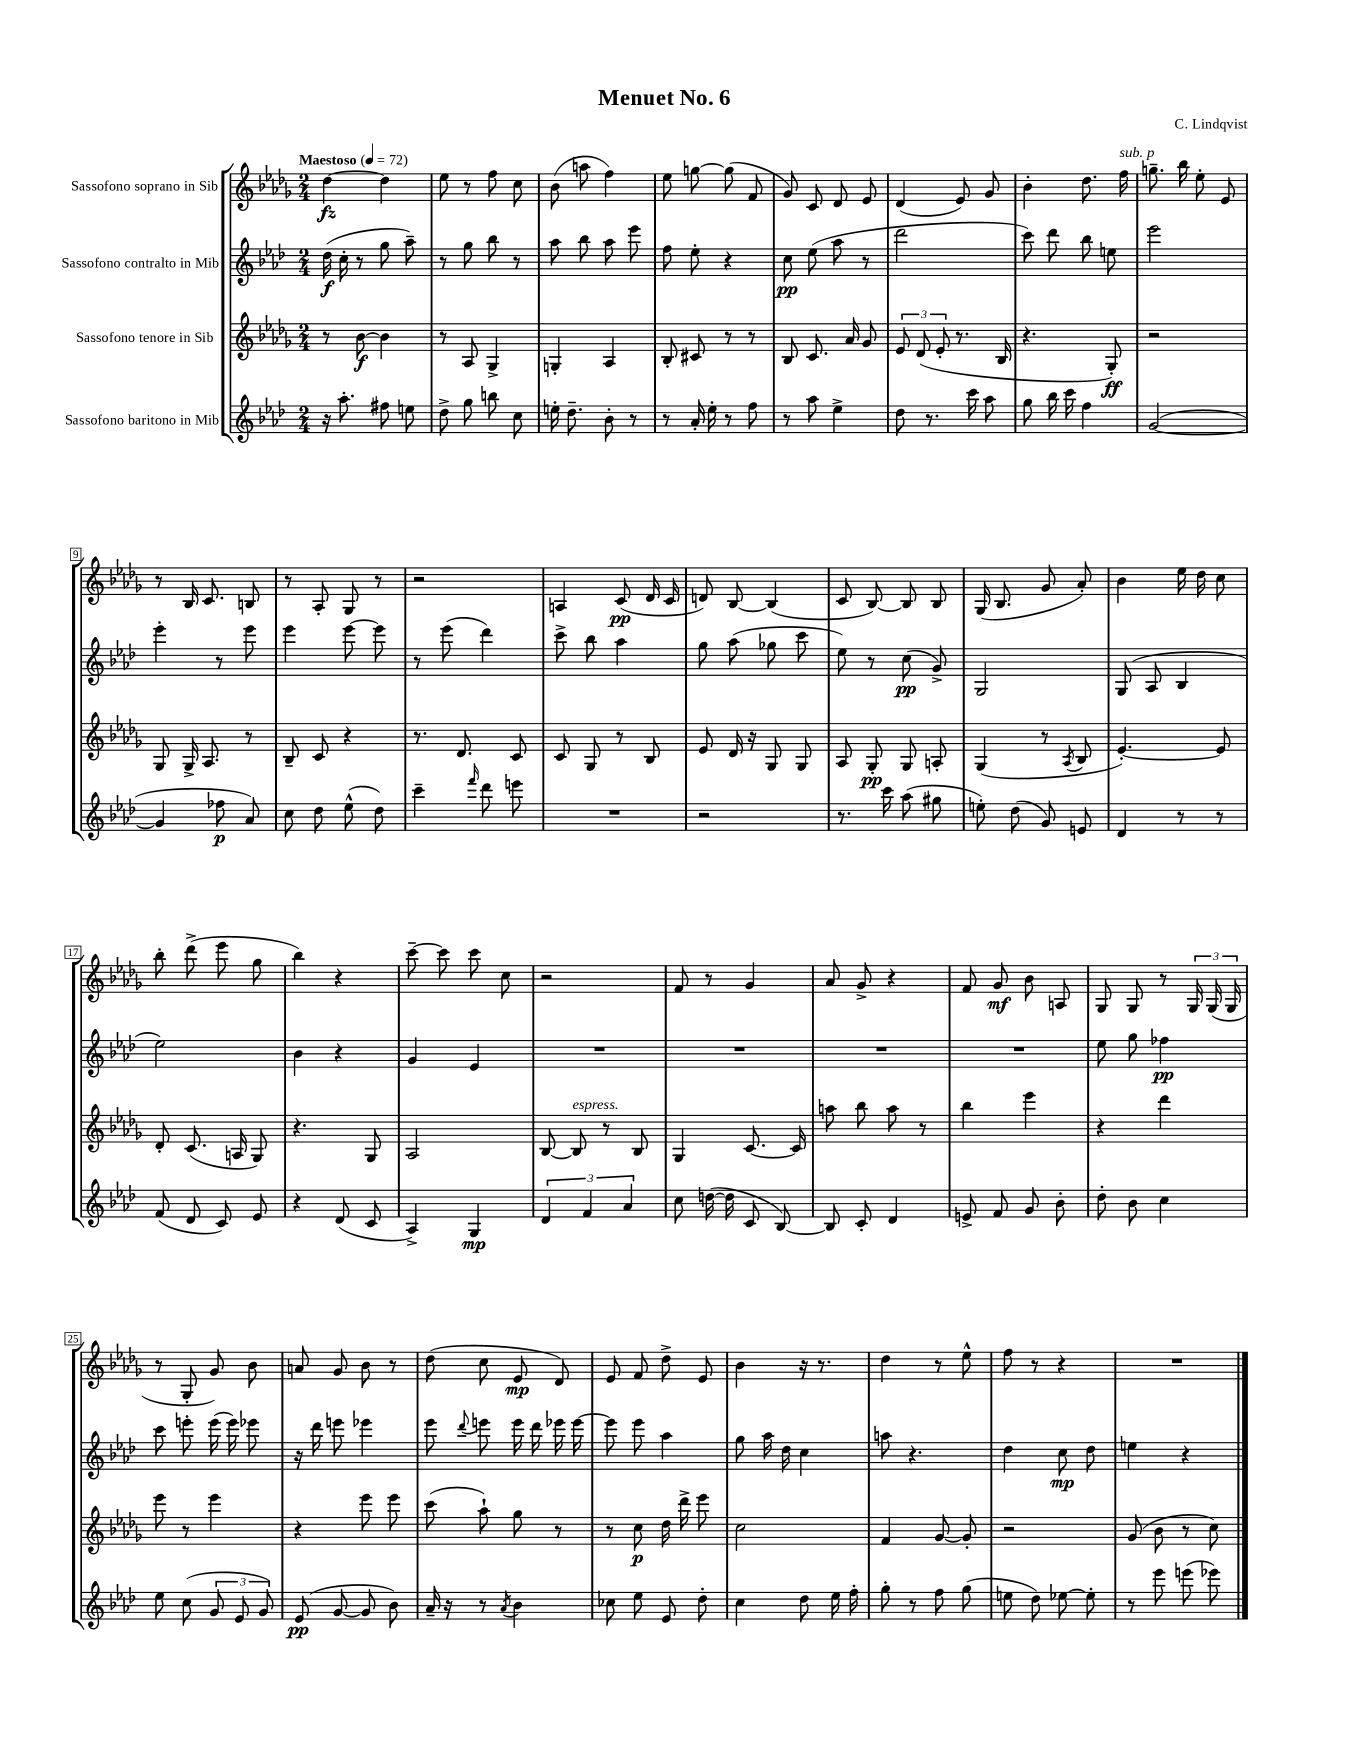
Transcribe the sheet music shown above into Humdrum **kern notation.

**kern	**dynam	**kern	**dynam	**kern	**dynam	**kern	**dynam
*part4	*part4	*part3	*part3	*part2	*part2	*part1	*part1
*staff4	*staff4	*staff3	*staff3	*staff2	*staff2	*staff1	*staff1
*I"Sassofono baritono in Mib	*	*I"Sassofono tenore in Sib	*	*I"Sassofono contralto in Mib	*	*I"Sassofono soprano in Sib	*
*clefG2	*	*clefG2	*	*clefG2	*	*clefG2	*
*k[b-e-a-d-]	*	*k[b-e-a-d-g-]	*	*k[b-e-a-d-]	*	*k[b-e-a-d-g-]	*
*M2/4	*	*M2/4	*	*M2/4	*	*M2/4	*
*MM72	*	*MM72	*	*MM72	*	*MM72	*
=1	=1	=1	=1	=1	=1	=1	=1
!	!	!	!	!	!	!LO:TX:a:B:t=Maestoso	!
16r	.	8r	.	(16dd-\	f	[4dd-\	fz
8.aa-'\	.	.	.	16cc'\	.	.	.
.	.	[8b-\	f	8r	.	.	.
8ff#X\	.	4b-\]	.	8gg\	.	4dd-\]	.
8een\	.	.	.	8aa-~\)	.	.	.
=2	=2	=2	=2	=2	=2	=2	=2
8dd-^\	.	8r	.	8r	.	8ee-\	.
8gg\	.	8A-/	.	8gg\	.	8r	.
8bbn\	.	4G-^/	.	8bb-\	.	8ff\	.
8cc\	.	.	.	8r	.	8cc\	.
=3	=3	=3	=3	=3	=3	=3	=3
16een'\	.	4Gn'/	.	8aa-\	.	(8b-\	.
8.dd-~\	.	.	.	.	.	.	.
.	.	.	.	8bb-\	.	8aan\	.
8b-'\	.	4A-/	.	8aa-\	.	4ff\)	.
8r	.	.	.	8eee-\	.	.	.
=4	=4	=4	=4	=4	=4	=4	=4
8r	.	8B-'/	.	8ff\	.	8ee-\	.
16a-'/	.	8c#X/	.	8ee-'\	.	[8ggn\	.
16ee-'\	.	.	.	.	.	.	.
8r	.	8r	.	4r	.	(8gg\]	.
8ff\	.	8r	.	.	.	8f/	.
=5	=5	=5	=5	=5	=5	=5	=5
8r	.	8B-/	.	8cc\	pp	8g-/)	.
8aa-\	.	8.c/	.	(8ee-\	.	8c/	.
4ee-^\	.	.	.	8aa-\	.	8d-/	.
.	.	16a-/	.	.	.	.	.
.	.	8g-/	.	8r	.	8e-/	.
=6	=6	=6	=6	=6	=6	=6	=6
8dd-\	.	12e-/	.	2ddd-\	.	(4d-/	.
.	.	(12d-/	.	.	.	.	.
8.r	.	.	.	.	.	.	.
.	.	12e-'/	.	.	.	.	.
.	.	8.r	.	.	.	8e-/)	.
16ccc\	.	.	.	.	.	.	.
8aa-\	.	.	.	.	.	8g-/	.
.	.	16B-/	.	.	.	.	.
=7	=7	=7	=7	=7	=7	=7	=7
8gg\	.	4.r	.	8ccc\)	.	4b-'\	.
16bb-\	.	.	.	8ddd-\	.	.	.
16ccc\	.	.	.	.	.	.	.
4ff\	.	.	.	8bb-\	.	8.dd-\	.
.	.	8G-'/)	ff	8een\	.	.	.
!	!	!	!	!	!	!LO:TX:a:i:t=sub. p	!
.	.	.	.	.	.	16ff\	.
=8	=8	=8	=8	=8	=8	=8	=8
([2g/	.	2r	.	2eee-\	.	8.ggn~\	.
.	.	.	.	.	.	16bb-\	.
.	.	.	.	.	.	8ee-'\	.
.	.	.	.	.	.	8e-/	.
!!LO:LB:g=z
=9	=9	=9	=9	=9	=9	=9	=9
4g/]	.	8G-/	.	4eee-'\	.	8r	.
.	.	16G-^/	.	.	.	16B-/	.
.	.	8.A-/	.	.	.	8.c/	.
8ff-X\	p	.	.	8r	.	.	.
8a-/)	.	8r	.	8eee-\	.	8Bn/	.
=10	=10	=10	=10	=10	=10	=10	=10
8cc\	.	8B-~/	.	4eee-\	.	8r	.
8dd-\	.	8c/	.	.	.	8A-'/	.
(8ee-^^\	.	4r	.	[8eee-\	.	8G-/	.
8dd-\)	.	.	.	8eee-\]	.	8r	.
=11	=11	=11	=11	=11	=11	=11	=11
4ccc~\	.	8.r	.	8r	.	2r	.
.	.	.	.	(8eee-\	.	.	.
.	.	8.d-/	.	.	.	.	.
16qqfff/	.	.	.	.	.	.	.
8ddd-\	.	.	.	4ddd-\)	.	.	.
8eeen\	.	8c/	.	.	.	.	.
=12	=12	=12	=12	=12	=12	=12	=12
2r	.	8c/	.	8ccc^\	.	4An/	.
.	.	8G-/	.	8bb-\	.	.	.
.	.	8r	.	4aa-\	.	(8c/	pp
.	.	8B-/	.	.	.	16d-/	.
.	.	.	.	.	.	16c/	.
=13	=13	=13	=13	=13	=13	=13	=13
2r	.	8e-/	.	8gg\	.	8dn/)	.
.	.	16d-/	.	(8aa-\	.	[8B-/	.
.	.	16r	.	.	.	.	.
.	.	8G-/	.	8gg-X\	.	(4B-/]	.
.	.	8G-/	.	8ccc\	.	.	.
=14	=14	=14	=14	=14	=14	=14	=14
8.r	.	8A-/	.	8ee-\)	.	8c/	.
.	.	8G-'/	pp	8r	.	[8B-/)	.
16ccc\	.	.	.	.	.	.	.
(8aa-\	.	8G-/	.	(8cc\	pp	8B-/]	.
8gg#X\	.	8An'/	.	8g^/)	.	8B-/	.
=15	=15	=15	=15	=15	=15	=15	=15
8een'\)	.	(4G-/	.	2G/	.	(16G-/	.
.	.	.	.	.	.	8.B-/	.
(8dd-\	.	.	.	.	.	.	.
8g/)	.	8r	.	.	.	8g-/	.
.	.	8qA-/	.	.	.	.	.
8en/	.	8B-/	.	.	.	8a-'/)	.
=16	=16	=16	=16	=16	=16	=16	=16
4d-/	.	[4.e-'/)	.	(8G/	.	4b-\	.
.	.	.	.	8A-/	.	.	.
8r	.	.	.	4B-/	.	16ee-\	.
.	.	.	.	.	.	16dd-\	.
8r	.	8e-/]	.	.	.	8cc\	.
!!LO:LB:g=z
=17	=17	=17	=17	=17	=17	=17	=17
(8f/	.	8d-'/	.	2ee-\)	.	8bb-'\	.
8d-/	.	(8.c/	.	.	.	(8ddd-^\	.
8c/)	.	.	.	.	.	8eee-\	.
.	.	16An/	.	.	.	.	.
8e-/	.	8G-/)	.	.	.	8gg-\	.
=18	=18	=18	=18	=18	=18	=18	=18
4r	.	4.r	.	4b-\	.	4bb-\)	.
(8d-/	.	.	.	4r	.	4r	.
8c/	.	8G-/	.	.	.	.	.
=19	=19	=19	=19	=19	=19	=19	=19
4A-^/)	.	2A-/	.	4g/	.	[8ccc~\	.
.	.	.	.	.	.	8ccc\]	.
4G/	mp	.	.	4e-/	.	8ccc\	.
.	.	.	.	.	.	8cc\	.
=20	=20	=20	=20	=20	=20	=20	=20
6d-/	.	[8B-/	.	2r	.	2r	.
!	!	!LO:TX:a:i:t=espress.	!	!	!	!	!
.	.	8B-/]	.	.	.	.	.
6f/	.	.	.	.	.	.	.
.	.	8r	.	.	.	.	.
6a-/	.	.	.	.	.	.	.
.	.	8B-/	.	.	.	.	.
=21	=21	=21	=21	=21	=21	=21	=21
8cc\	.	4G-/	.	2r	.	8f/	.
([16ddn\	.	.	.	.	.	8r	.
16dd\]	.	.	.	.	.	.	.
8c/	.	[8.c/	.	.	.	4g-/	.
[8B-/)	.	.	.	.	.	.	.
.	.	16c/]	.	.	.	.	.
=22	=22	=22	=22	=22	=22	=22	=22
8B-/]	.	8aan\	.	2r	.	8a-/	.
8c'/	.	8bb-\	.	.	.	8g-^/	.
4d-/	.	8aa\	.	.	.	4r	.
.	.	8r	.	.	.	.	.
=23	=23	=23	=23	=23	=23	=23	=23
8en^/	.	4bb-\	.	2r	.	8f/	.
8f/	.	.	.	.	.	8g-/	mf
8g/	.	4eee-\	.	.	.	8b-\	.
8b-'\	.	.	.	.	.	8An/	.
=24	=24	=24	=24	=24	=24	=24	=24
8dd-'\	.	4r	.	8ee-\	.	8G-/	.
8b-\	.	.	.	8gg\	.	8G-/	.
4cc\	.	4ddd-\	.	4ff-X\	pp	8r	.
.	.	.	.	.	.	24G-/	.
.	.	.	.	.	.	(24G-/	.
.	.	.	.	.	.	24G-/	.
!!LO:LB:g=z
=25	=25	=25	=25	=25	=25	=25	=25
8ee-\	.	8eee-\	.	8ccc\	.	8r	.
(8cc\	.	8r	.	8eeen'\	.	8G-'/	.
12g/	.	4eee-\	.	(16eee\	.	8g-/)	.
.	.	.	.	16eee\)	.	.	.
12e-/	.	.	.	.	.	.	.
.	.	.	.	8eee-X\	.	8b-\	.
12g/)	.	.	.	.	.	.	.
=26	=26	=26	=26	=26	=26	=26	=26
(8e-/	pp	4r	.	16r	.	8an/	.
.	.	.	.	16ddd-\	.	.	.
[8g/	.	.	.	8eeen\	.	8g-/	.
8g/]	.	8eee-\	.	4eee-X\	.	8b-\	.
8b-\)	.	8eee-\	.	.	.	8r	.
=27	=27	=27	=27	=27	=27	=27	=27
16a-~/	.	(8ccc\	.	8eee-\	.	(8dd-\	.
16r	.	.	.	.	.	.	.
.	.	.	.	8qqddd-/	.	.	.
8r	.	8aa-`\)	.	8eeen\	.	8cc\	.
8qa-/	.	.	.	.	.	.	.
4b-\	.	8gg-\	.	16eee\	.	8e-/	mp
.	.	.	.	16ddd-\	.	.	.
.	.	8r	.	16eee-X\	.	8d-/)	.
.	.	.	.	[16eee-\	.	.	.
=28	=28	=28	=28	=28	=28	=28	=28
8cc-X\	.	8r	.	8eee-\]	.	8e-/	.
8ee-\	.	8cc\	p	8eee-\	.	8f/	.
8e-/	.	16dd-\	.	4aa-\	.	8dd-^\	.
.	.	16ddd-^\	.	.	.	.	.
8dd-'\	.	8eee-\	.	.	.	8e-/	.
=29	=29	=29	=29	=29	=29	=29	=29
4cc\	.	2cc\	.	8gg\	.	4b-\	.
.	.	.	.	16aa-\	.	.	.
.	.	.	.	16dd-\	.	.	.
8dd-\	.	.	.	4cc\	.	16r	.
.	.	.	.	.	.	8.r	.
16ee-\	.	.	.	.	.	.	.
16ff'\	.	.	.	.	.	.	.
=30	=30	=30	=30	=30	=30	=30	=30
8gg'\	.	4f/	.	8aan\	.	4dd-\	.
8r	.	.	.	4.r	.	.	.
8ff\	.	[8g-/	.	.	.	8r	.
(8gg\	.	8g-'/]	.	.	.	8ee-^^\	.
=31	=31	=31	=31	=31	=31	=31	=31
8een\	.	2r	.	4dd-\	.	8ff\	.
8dd-\)	.	.	.	.	.	8r	.
[8ee-X\	.	.	.	8cc\	mp	4r	.
8ee-'\]	.	.	.	8dd-\	.	.	.
=32	=32	=32	=32	=32	=32	=32	=32
8r	.	(8g-/	.	4een\	.	2r	.
8eee-\	.	8b-\	.	.	.	.	.
(8eeen\	.	8r	.	4r	.	.	.
8eee-X\)	.	8cc\)	.	.	.	.	.
==	==	==	==	==	==	==	==
*-	*-	*-	*-	*-	*-	*-	*-
